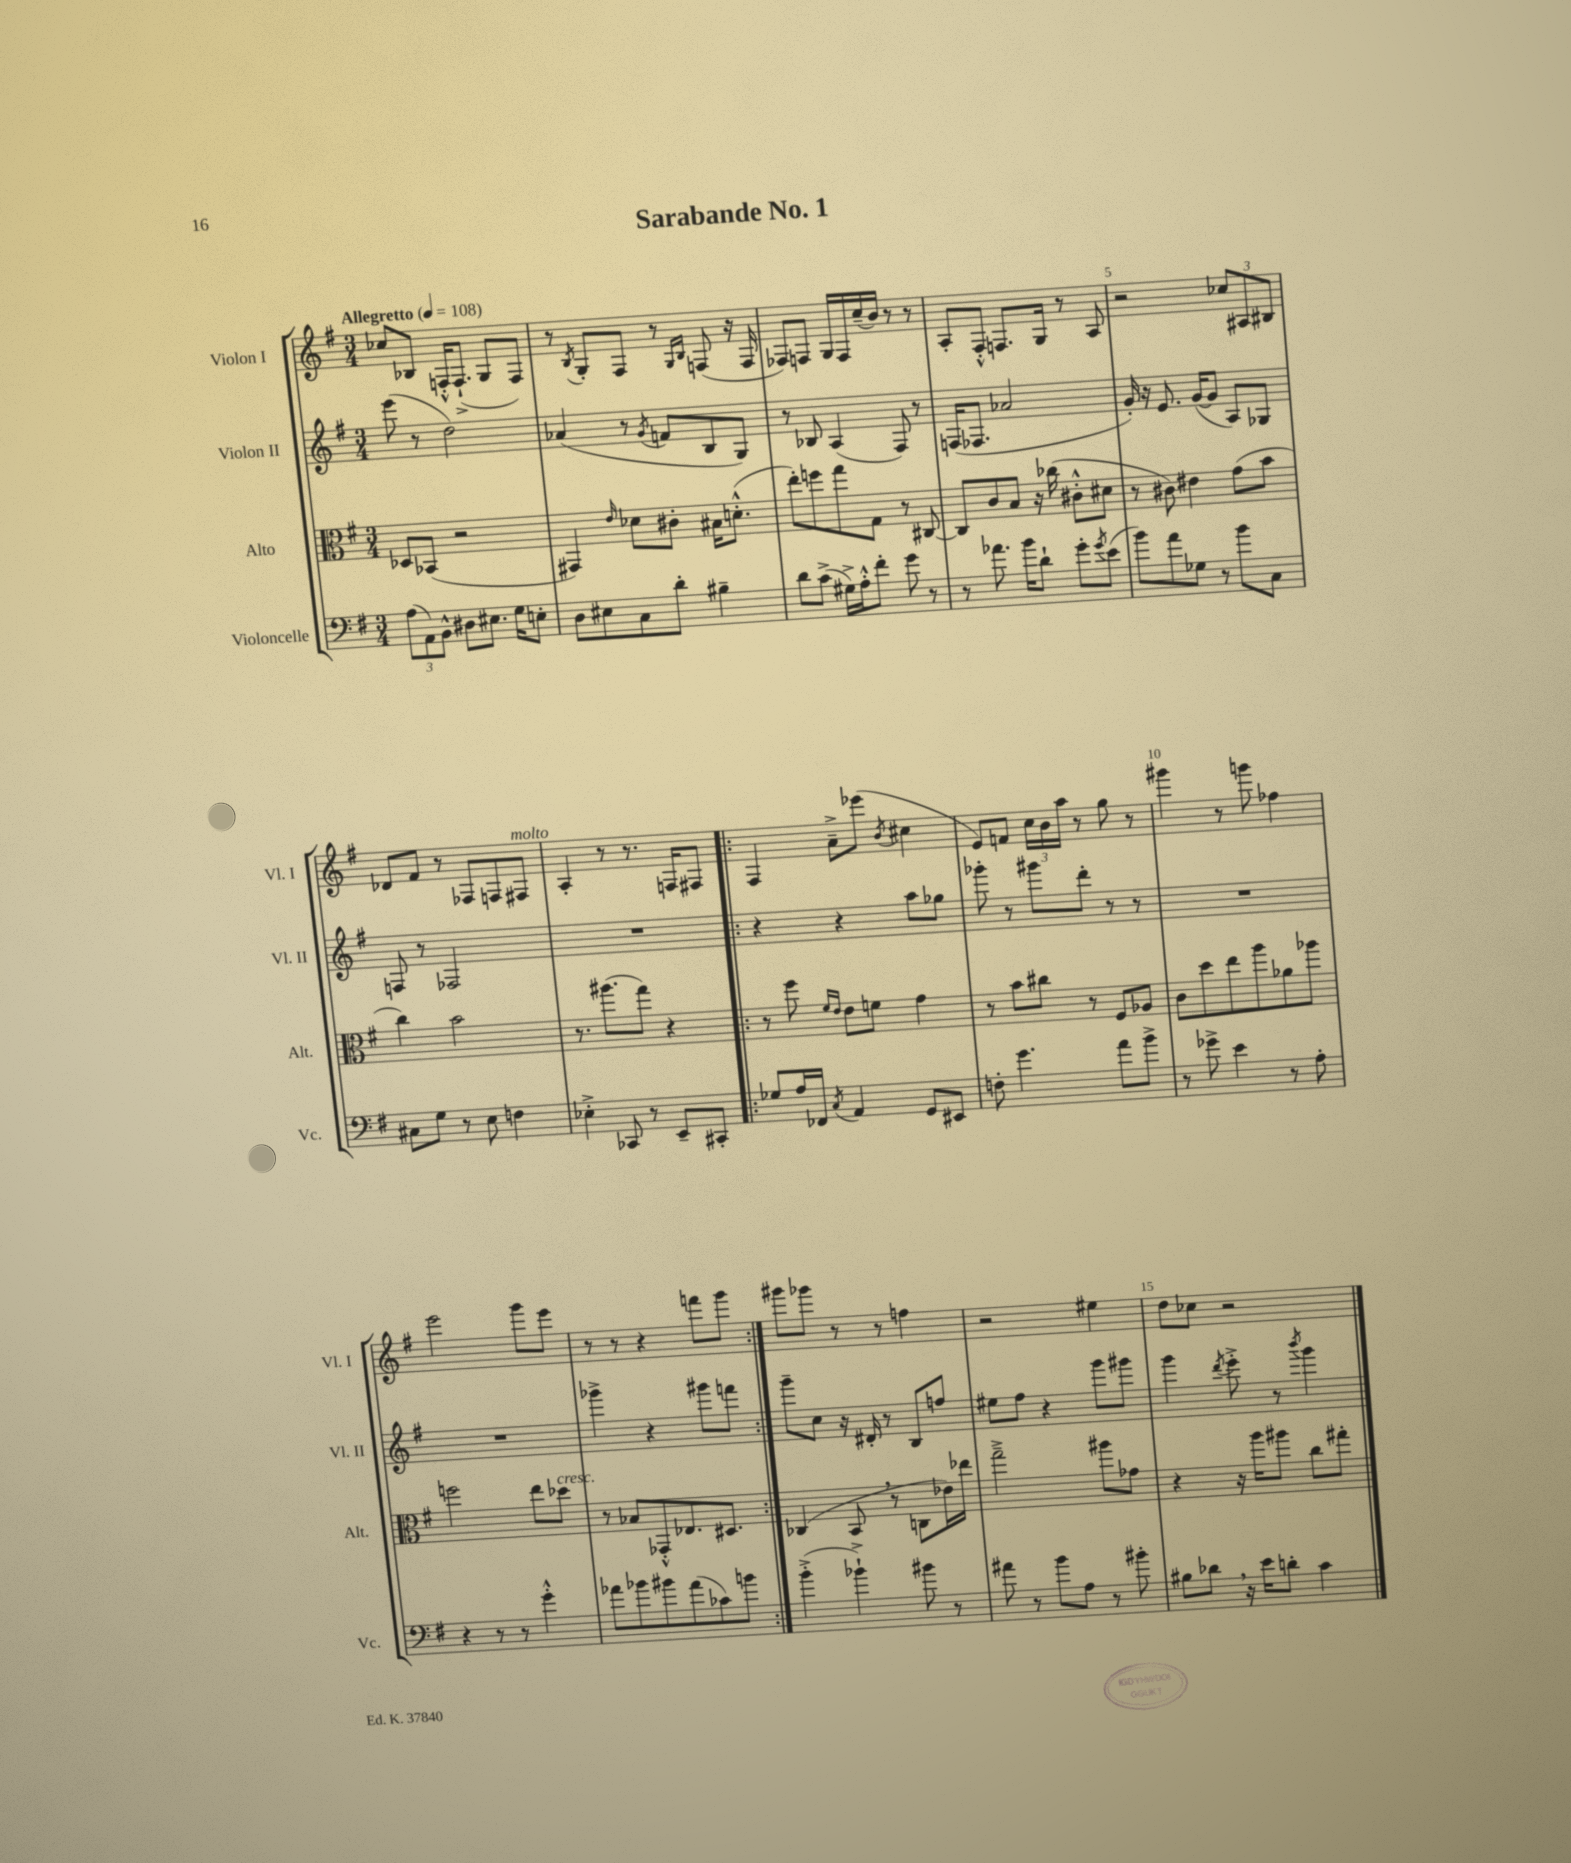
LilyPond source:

\header { title = "Sarabande No. 1" }
<<
\new StaffGroup <<
\new Staff = "s0" \with { instrumentName = "Violon I" shortInstrumentName = "Vl. I" } {
    \clef treble \key g \major \numericTimeSignature \time 3/4 \tempo "Allegretto" 4 = 108
    ces''8 bes8 f16-.-^ f8.-!->( g8 f8) |
    r8 \acciaccatura { b8 } g8-. fis8 r8 \grace { g16 b16 } f8( r16 f16 |
    fes8) f8 g16 f16 c''16--( b'16) r8 r8 |
    a8-. fis8-.-^ f8. g16 r8 a8 |
    r2 \tuplet 3/2 { ces''8 ais8 bis8 } |
    des'8 fis'8 r8 fes8 f8 fis8^\markup { \italic "molto" } |
    a4-. r8 r8. f16 fis8 |
    \repeat volta 2 { fis4 a'8---> ees'''8( \acciaccatura { b'8 } cis''4 |
    e'8) f'8 \tuplet 3/2 { c''16 b'16 a''16 } r8 g''8 r8 |
    gis'''4 r8 g'''8 fes''4 |
    e'''2 g'''8 e'''8 |
    r8 r8 r4 f'''8 g'''8 | }
    gis'''8 ges'''8 r8 r8 f''4 |
    r2 eis''4 |
    d''8 ces''8 r2 \bar "|." |
}
\new Staff = "s1" \with { instrumentName = "Violon II" shortInstrumentName = "Vl. II" } {
    \clef treble \key g \major \numericTimeSignature \time 3/4
    e'''8( r8 d''2) |
    aes'4( r8 \acciaccatura { g'8 } f'8 b8 g8) |
    r8 bes8 a4( fis8) r8 |
    f16( fes8. aes'2 |
    g'16-.) r16 e'8. g'16~( g'8 a8) ges8 |
    f8 r8 fes2 |
    R2. |
    \repeat volta 2 { r4 r4 a''8 ges''8 |
    ges'''8-. r8 gis'''8 d'''8-. r8 r8 |
    R2. |
    R2. |
    ges'''4-> r4 gis'''8 f'''8 | }
    g'''8-- c''8 r16 dis'16-. r8 b8 f''8 |
    eis''8 fis''8 r4 g'''8 gis'''8 |
    g'''4 \acciaccatura { d'''8 } e'''8-.-> r8 \acciaccatura { b'''8 } g'''4 \bar "|." |
}
\new Staff = "s2" \with { instrumentName = "Alto" shortInstrumentName = "Alt." } {
    \clef alto \key g \major \numericTimeSignature \time 3/4
    des8 bes,8( r2 |
    gis,4) \grace { e'16 } des'8 cis'8-. bis16 d'8.-.-^( |
    e''8-.) f''8 g''8 g8 r8 cis8~ |
    cis8 c'8 b8 r16 ces''16( cis'8-.-^ dis'8 |
    r8 cis'8) eis'4 g'8( b'8 |
    c''4) b'2 |
    r8. ais''8.( g''8) r4 |
    \repeat volta 2 { r8 fis''8 \grace { fis'16 e'16 } e'8 f'8 g'4 |
    r8 b'8 cis''8 r8 fis8 aes8 |
    c'8 d''8 e''8 a''8 aes'8 aes''8 |
    f''2 e''8 des''8^\markup { \italic "cresc." } |
    r8 bes8 ges,8-.-^ ees8. dis8. | }
    ces4( b,8 \breathe r8 c8 ees'16) ees''16 |
    g''2---> ais''8 ges'8 |
    r4 r16 a''16 ais''8 c''8 gis''8-. \bar "|." |
}
\new Staff = "s3" \with { instrumentName = "Violoncelle" shortInstrumentName = "Vc." } {
    \clef bass \key g \major \numericTimeSignature \time 3/4
    \tuplet 3/2 { a8( a,8) b,8-^ } dis8 eis8. g16 e8-. |
    d8 eis8 c8 d'8-. bis4-- |
    d'8 c'8->( gis16->) a16-.-^ fis'8-. g'8 r8 |
    r8 aes'8. b'16 d'8-! g'8-. \acciaccatura { g'8 } e'8( |
    b'8) a'8 ges8 r8 b'8 c8 |
    cis8 g8 r8 e8 f4 |
    ees4-.-> ces,8 r8 e,8-- cis,8-. |
    \repeat volta 2 { ges8 a16 fes,16 \acciaccatura { c8 } a,4 g,8 eis,8 |
    f8-. g'4. a'8 b'8-> |
    r8 ges'8-> e'4 r8 a8-. |
    r4 r8 r8 g'4-.-^ |
    aes'8 bes'8 bis'8 aes'8( ces'8) b'8 | }
    b'4-.->( bes'4-!->) bis'8 r8 |
    ais'8 r8 b'8 a8 r8 bis'8-. |
    bis8 des'8 \breathe r16 e'16 d'8-. c'4 \bar "|." |
}
>>
>>
\layout { \context { \Score \override BarNumber.break-visibility = ##(#f #t #t) barNumberVisibility = #(every-nth-bar-number-visible 5) } }
